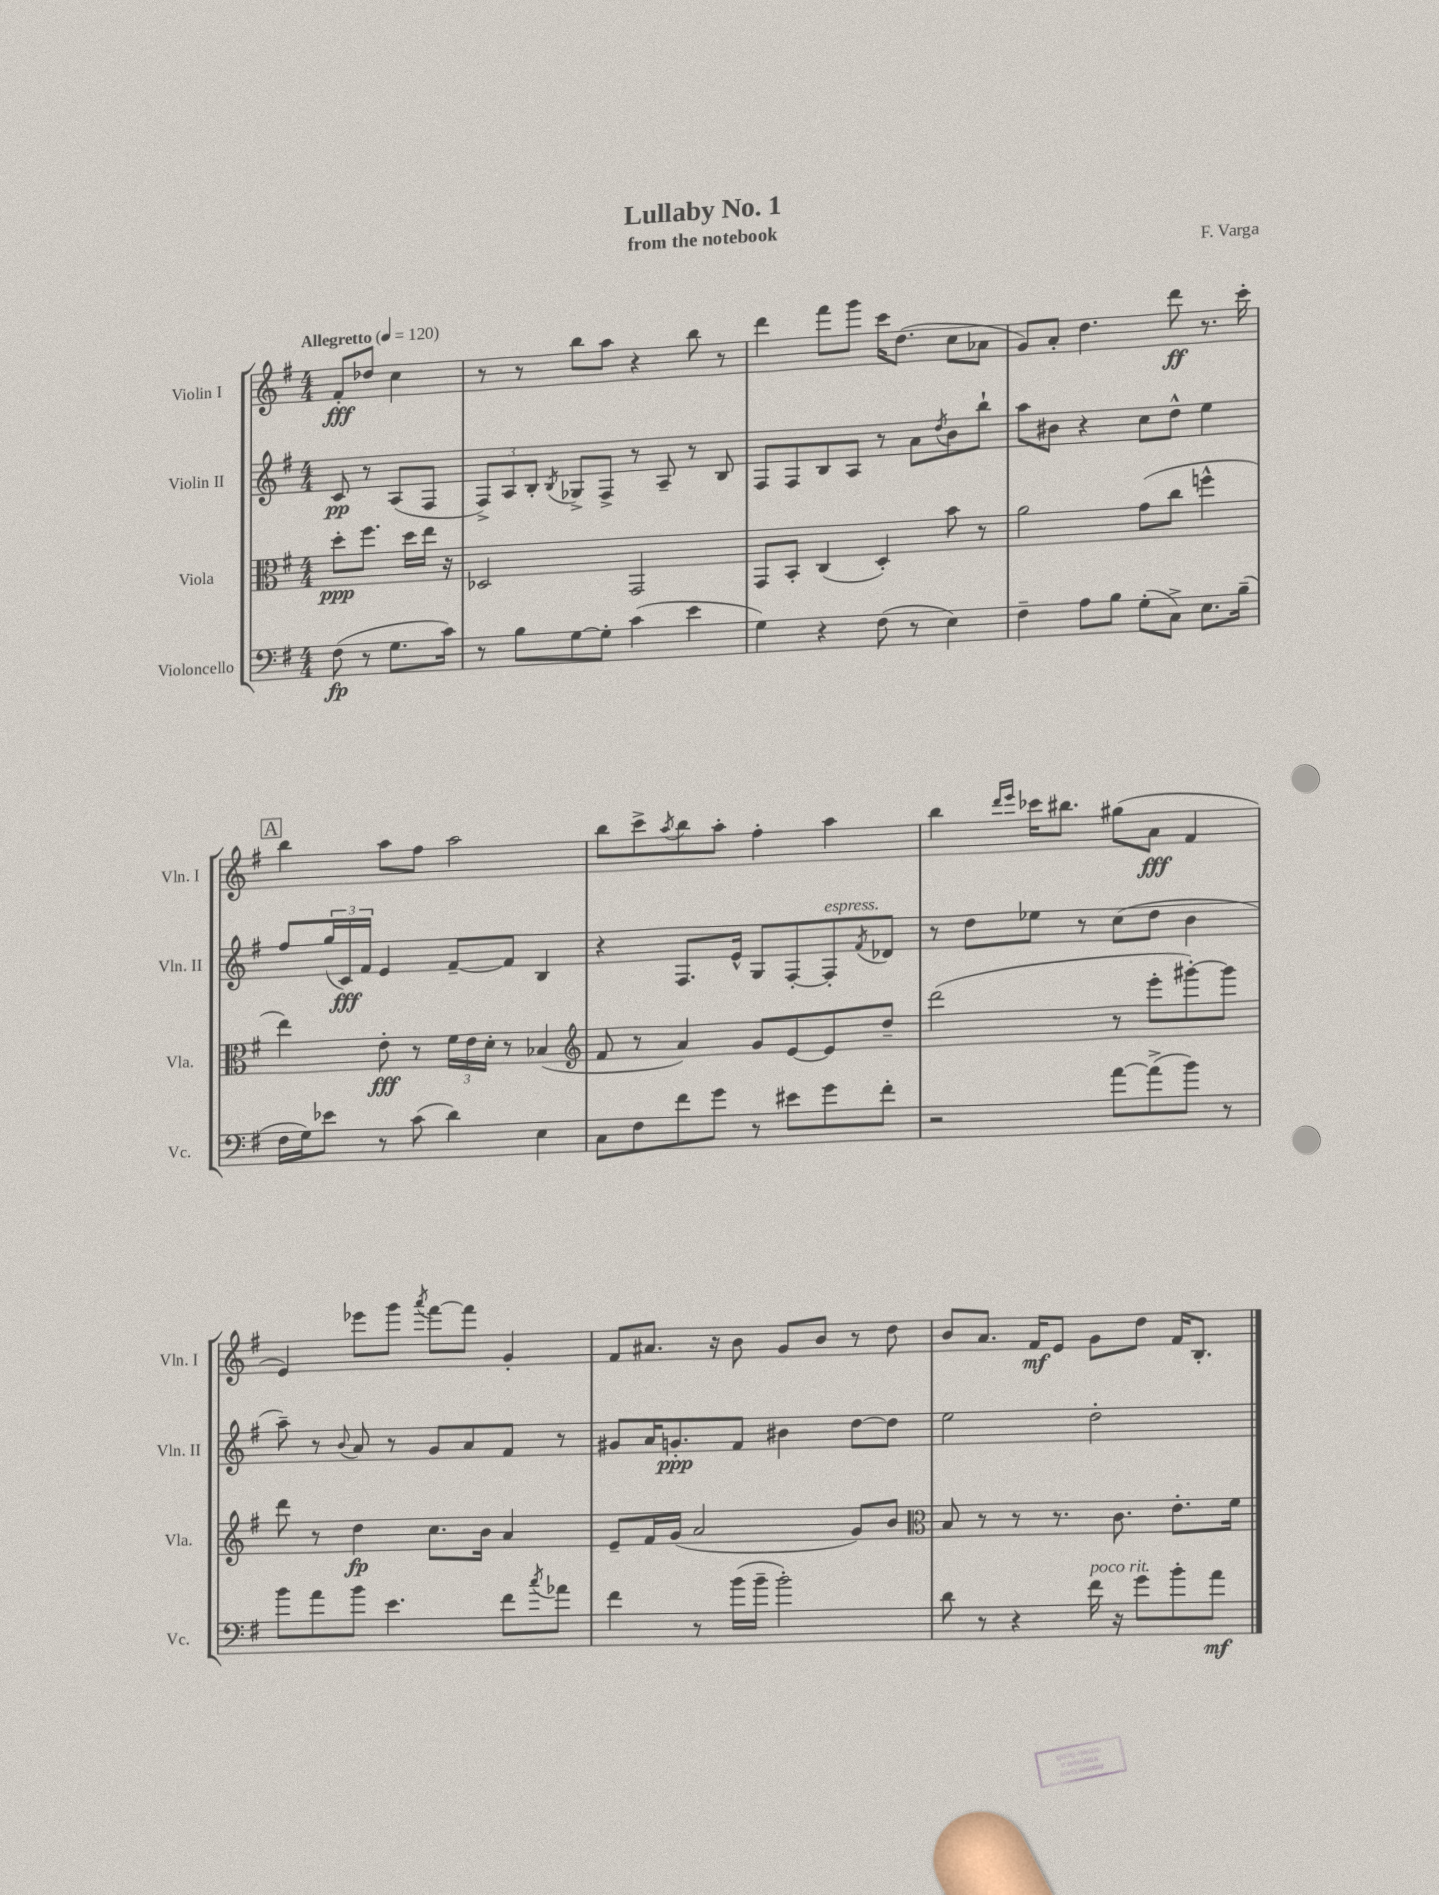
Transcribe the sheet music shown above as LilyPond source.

\header { title = "Lullaby No. 1" composer = "F. Varga" subtitle = "from the notebook" }
<<
\new StaffGroup <<
\new Staff = "s0" \with { instrumentName = "Violin I" shortInstrumentName = "Vln. I" } {
    \clef treble \key g \major \numericTimeSignature \time 4/4 \partial 2 \tempo "Allegretto" 4 = 120
    fis'8-.\fff des''8 c''4 |
    r8 r8 b''8 a''8 r4 b''8 r8 |
    d'''4 fis'''8 g'''8 c'''16 d''8.( c''8 aes'8 |
    g'8) a'8-. d''4. d'''8\ff r8. c'''16-. |
    \mark \markup { \box "A" } b''4 a''8 fis''8 a''2 |
    b''8 c'''8-> \acciaccatura { a''8 } b''8 a''8-. fis''4-. a''4 |
    b''4 \grace { d'''16 e'''16 } ces'''16 bis''8. gis''8( a'8\fff fis'4 |
    e'4) ees'''8 g'''8 \acciaccatura { a'''8 } fis'''8~ fis'''8 g'4-. |
    fis'8 ais'8. r16 b'8 g'8 b'8 r8 d''8 |
    b'8 a'8. fis'16\mf e'8 g'8 d''8 fis'16 b8.-. \bar "|." |
}
\new Staff = "s1" \with { instrumentName = "Violin II" shortInstrumentName = "Vln. II" } {
    \clef treble \key g \major \numericTimeSignature \time 4/4 \partial 2
    c'8\pp r8 a8( fis8 |
    \tuplet 3/2 { fis8->) a8 b8-. } \acciaccatura { b8 } ges8-> fis8-> r8 a8-- r8 b8 |
    fis8 fis8 b8 a8 r8 a'8 \acciaccatura { d''8 } b'8 b''8-! |
    a''8 bis'8 r4 c''8 d''8-^ e''4 |
    \mark \markup { \box "A" } fis''8 \tuplet 3/2 { g''16( c'16\fff) fis'16 } e'4 fis'8~-- fis'8 b4 |
    r4 fis8. e'16-^ g8 fis8~-. fis8-.^\markup { \italic "espress." } \acciaccatura { fis'8 } des'8 |
    r8 d''8 ees''8 r8 c''8( d''8 b'4 |
    a''8--) r8 \appoggiatura { b'8 } a'8 r8 g'8 a'8 fis'8 r8 |
    gis'8 a'16 g'8.-.\ppp fis'8 bis'4 d''8~ d''8 |
    e''2 d''2-. \bar "|." |
}
\new Staff = "s2" \with { instrumentName = "Viola" shortInstrumentName = "Vla." } {
    \clef alto \key g \major \numericTimeSignature \time 4/4 \partial 2
    d''8-.\ppp fis''8. d''16 e''16 r16 |
    des2 g,2 |
    g,8 b,8-. c4( d4-.) b'8 r8 |
    a'2 g'8( c''8 f''4-^ |
    \mark \markup { \box "A" } e''4) e'8-.\fff r8 \tuplet 3/2 { fis'16 e'16 d'16-. } r8 bes4( |
    \clef treble fis'8 r8 a'4) g'8 e'8~ e'8 d''8-- |
    d'''2( r8 e'''8-. gis'''8~-.) gis'''8 |
    d'''8 r8 d''4\fp c''8. b'16 a'4 |
    e'8-- fis'16 g'16( a'2 g'8) b'8 |
    \clef alto b8 r8 r8 r8. c'8. e'8.-. fis'16 \bar "|." |
}
\new Staff = "s3" \with { instrumentName = "Violoncello" shortInstrumentName = "Vc." } {
    \clef bass \key g \major \numericTimeSignature \time 4/4 \partial 2
    fis8\fp( r8 g8. c'16) |
    r8 b8 g8~ g8-. c'4( e'4 |
    g4) r4 fis8( r8 e4) |
    fis4-- a8 b8 g8-.( c8->) e8. b16--( |
    \mark \markup { \box "A" } fis16 g16) ees'8 r8 c'8( d'4) e4 |
    c8 fis8 fis'8 g'8 r8 eis'8 g'8 fis'8-. |
    r2 a'8~ a'8->( b'8) r8 |
    b'8 a'8 b'8 e'4. fis'8 \acciaccatura { c''8 } aes'8 |
    fis'4 r8 b'16( b'16-- b'2-.) |
    d'8 r8 r4 fis'16^\markup { \italic "poco rit." } r16 g'8 b'8-. a'8\mf \bar "|." |
}
>>
>>
\layout { \context { \Score \remove "Bar_number_engraver" } }
